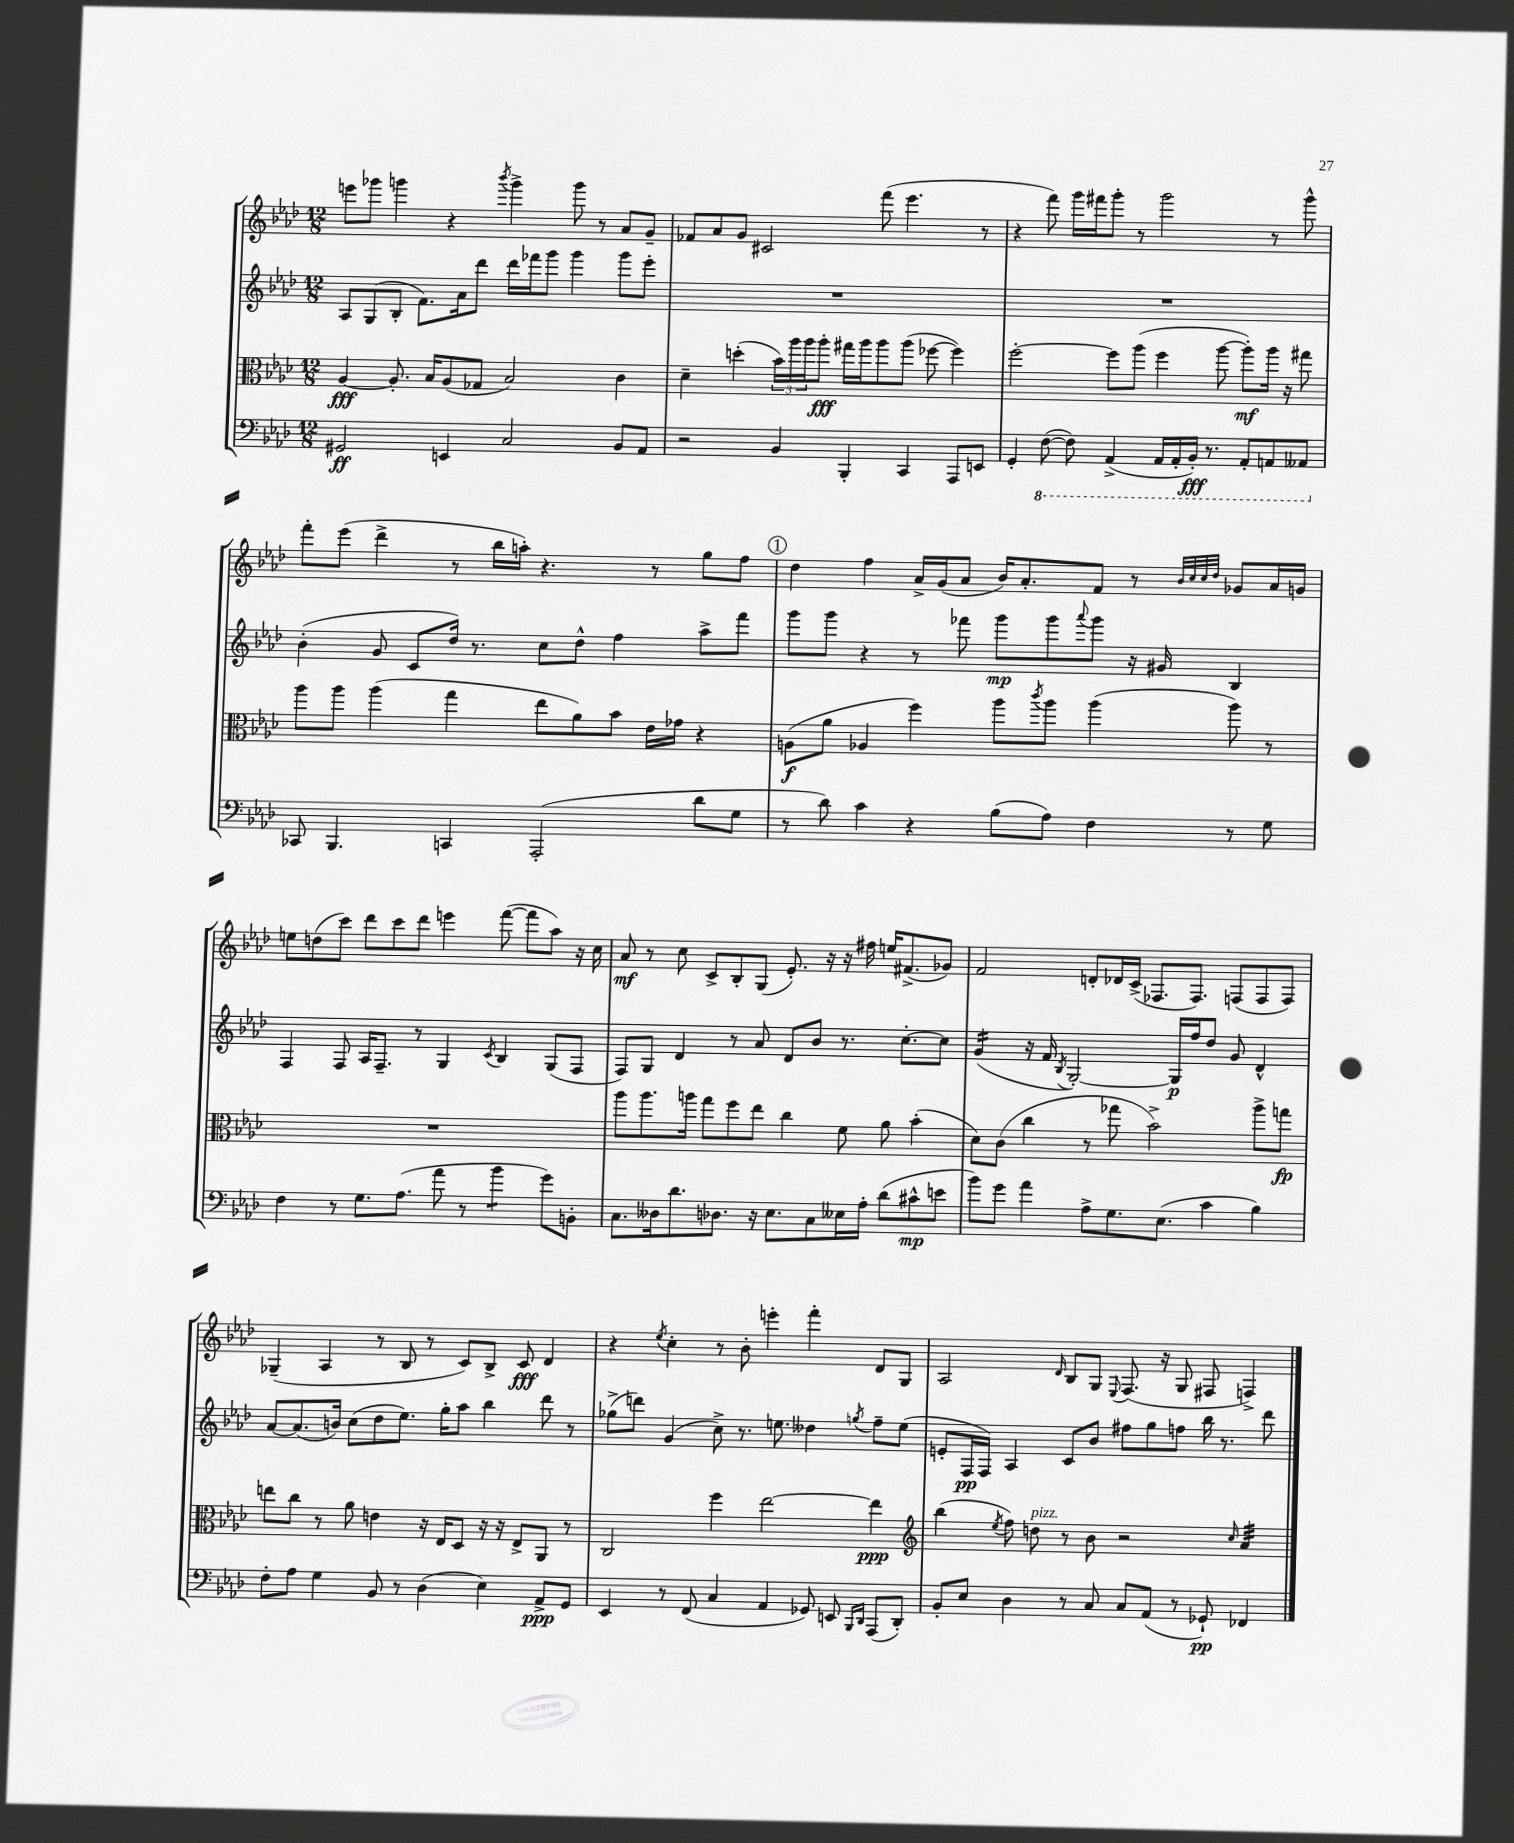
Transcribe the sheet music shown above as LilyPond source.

<<
\new StaffGroup <<
\new Staff = "s0" {
    \clef treble \key aes \major \numericTimeSignature \time 12/8
    e'''8 ges'''8 g'''4 r4 \acciaccatura { bes'''8 } g'''4-> g'''8 r8 aes'8 g'8-- |
    fes'8 aes'8 g'8 cis'2 f'''8( ees'''4. r8 |
    r4 f'''8) g'''16 fis'''16 g'''8-. r8 g'''2 r8 g'''8-^ |
    f'''8-. ees'''8( des'''4-> r8 bes''16 a''16-.) r4. r8 g''8 f''8 |
    \mark \markup { \circle "1" } des''4 f''4 aes'16-> g'16( aes'8 bes'16) aes'8.-. f'8 r8 \grace { bes'32 c''32 c''32 des''32 } ges'8 aes'16 g'16 |
    e''8 d''8( c'''8) des'''8 c'''8 des'''8 e'''4 f'''8~( f'''8 aes''8) r16 c''16 |
    aes'8\mf r8 c''8 c'8-> bes8-. g8( ees'8.-.) r16 r16 fis''16 e''16 fis'8.->( ges'8) |
    f'2 d'8-. des'16 c'16->( fes8. fes8.) f8( f8 f8) |
    ges4--( aes4 r8 bes8 r8 c'8) bes8-> c'8\fff des'4 |
    r4 \acciaccatura { ees''8 } c''4-. r8 bes'8-. e'''4-. f'''4-. des'8 g8 |
    aes2 \grace { des'16 } bes8 g8 \appoggiatura { ees8 } f8.( r16 g8 fis8 f4->) \bar "|." |
}
\new Staff = "s1" {
    \clef treble \key aes \major \numericTimeSignature \time 12/8
    aes8 g8( bes8-. f'8.) aes'16 des'''8 des'''16 fes'''16 g'''8 g'''4 g'''8 ees'''8-. |
    R1. |
    R1. |
    bes'4-.( g'8 c'8 des''16) r8. c''8 des''8-^ f''4 aes''8-> f'''8 |
    \mark \markup { \circle "1" } g'''8 g'''8 r4 r8 fes'''8 g'''8\mp g'''8 \appoggiatura { aes'''8 } g'''8 r16 gis'16 bes4 |
    f4 f8 aes16 f8.-- r8 g4 \acciaccatura { c'8 } bes4 g8( f8 |
    f8) g8 des'4 r8 aes'8 des'8 bes'8 r8. c''8.~-. c''8 |
    g'4:16( r16 f'16 \acciaccatura { bes8 } g2~-.) g16\p f''16 des''8 g'8 des'4-^ |
    aes'8~ aes'8.( b'16) c''8( des''8 ees''8.) g''16-. aes''8 bes''4 des'''8 r8 |
    ges''8->( d'''8) g'4( c''8->) r8. e''8. deses''4 \acciaccatura { g''8 } f''8-- e''8( |
    e'8-. f16\pp f16) aes4 c'8 bes'8 fis''8 g''8 f''8 bes''16 r8. des'''8 \bar "|." |
}
\new Staff = "s2" {
    \clef alto \key aes \major \numericTimeSignature \time 12/8
    aes4~\fff aes8.-. bes16 aes8( ges8 bes2) c'4 |
    des'4-- d''4-.( \tuplet 3/2 { bes'16) aes''16 aes''16 } aes''8-.\fff gis''16 aes''16 aes''8 aes''8( fes''8~ fes''4) |
    f''2~-. f''8 aes''8( f''4 aes''8~ aes''8-.\mf) aes''16 r16 gis''8 |
    aes''8 aes''8 aes''4( g''4 ees''8 aes'8) bes'8 ees'16 ges'16 r4 |
    \mark \markup { \circle "1" } a8\f( aes'8 aes4 f''4) aes''8 \acciaccatura { c'''8 } aes''8 aes''4( aes''8) r8 |
    R1. |
    aes''8 aes''8. a''16 g''8 f''8 ees''8 c''4 f'8 aes'8 bes'4-.( |
    des'8) c'8( c''4 r8 ges''8 bes'2->) aes''8-> g''8\fp |
    e''8 c''8 r8 aes'8 e'4 r16 ees16 des8 r16 r16 ees8-> aes,8 r8 |
    c2 f''4 ees''2~ ees''4\ppp |
    \clef treble bes''4( \acciaccatura { ees''8 } f''8) d''8^\markup { \italic "pizz." } r8 bes'8 r2 \grace { c''16 } aes'4:32 \bar "|." |
}
\new Staff = "s3" {
    \clef bass \key aes \major \numericTimeSignature \time 12/8
    gis,2\ff e,4 c2 bes,8 aes,8 |
    r2 bes,4 bes,,4-. c,4 aes,,8 e,8 |
    g,4-. \ottava #-1 f,8~( f,8) aes,,4->( aes,,16 aes,,16-. bes,,16-.\fff) r8. aes,,8-. a,,8 aeses,,8 \ottava #0 |
    ces,8 bes,,4. c,4 aes,,2-.( des'8 g8 |
    \mark \markup { \circle "1" } r8 des'8) c'4 r4 bes8( aes8) f4 r8 g8 |
    f4 r8 g8. aes8.( aes'8 r8 bes'4:8 g'8) b,8-. |
    c8. deses16 des'8. des8. r16 ees8. c8 eeses16 aes16-. des'8( cis'8-^\mp e'8 |
    bes'8) g'8 aes'4 aes8-> g8. ees8.( c'4 bes4) |
    f8-. aes8 g4 bes,8 r8 des4( ees4) aes,8->\ppp g,8 |
    ees,4 r8 f,8( c4 aes,4 ges,8) e,8 \grace { bes,,16 des,16 } aes,,8( des,8-.) |
    bes,8-. ees8 des4 r8 c8 c8 aes,8( r8 ges,8-!\pp) fes,4 \bar "|." |
}
>>
>>
\layout { \context { \Score \remove "Bar_number_engraver" } }
